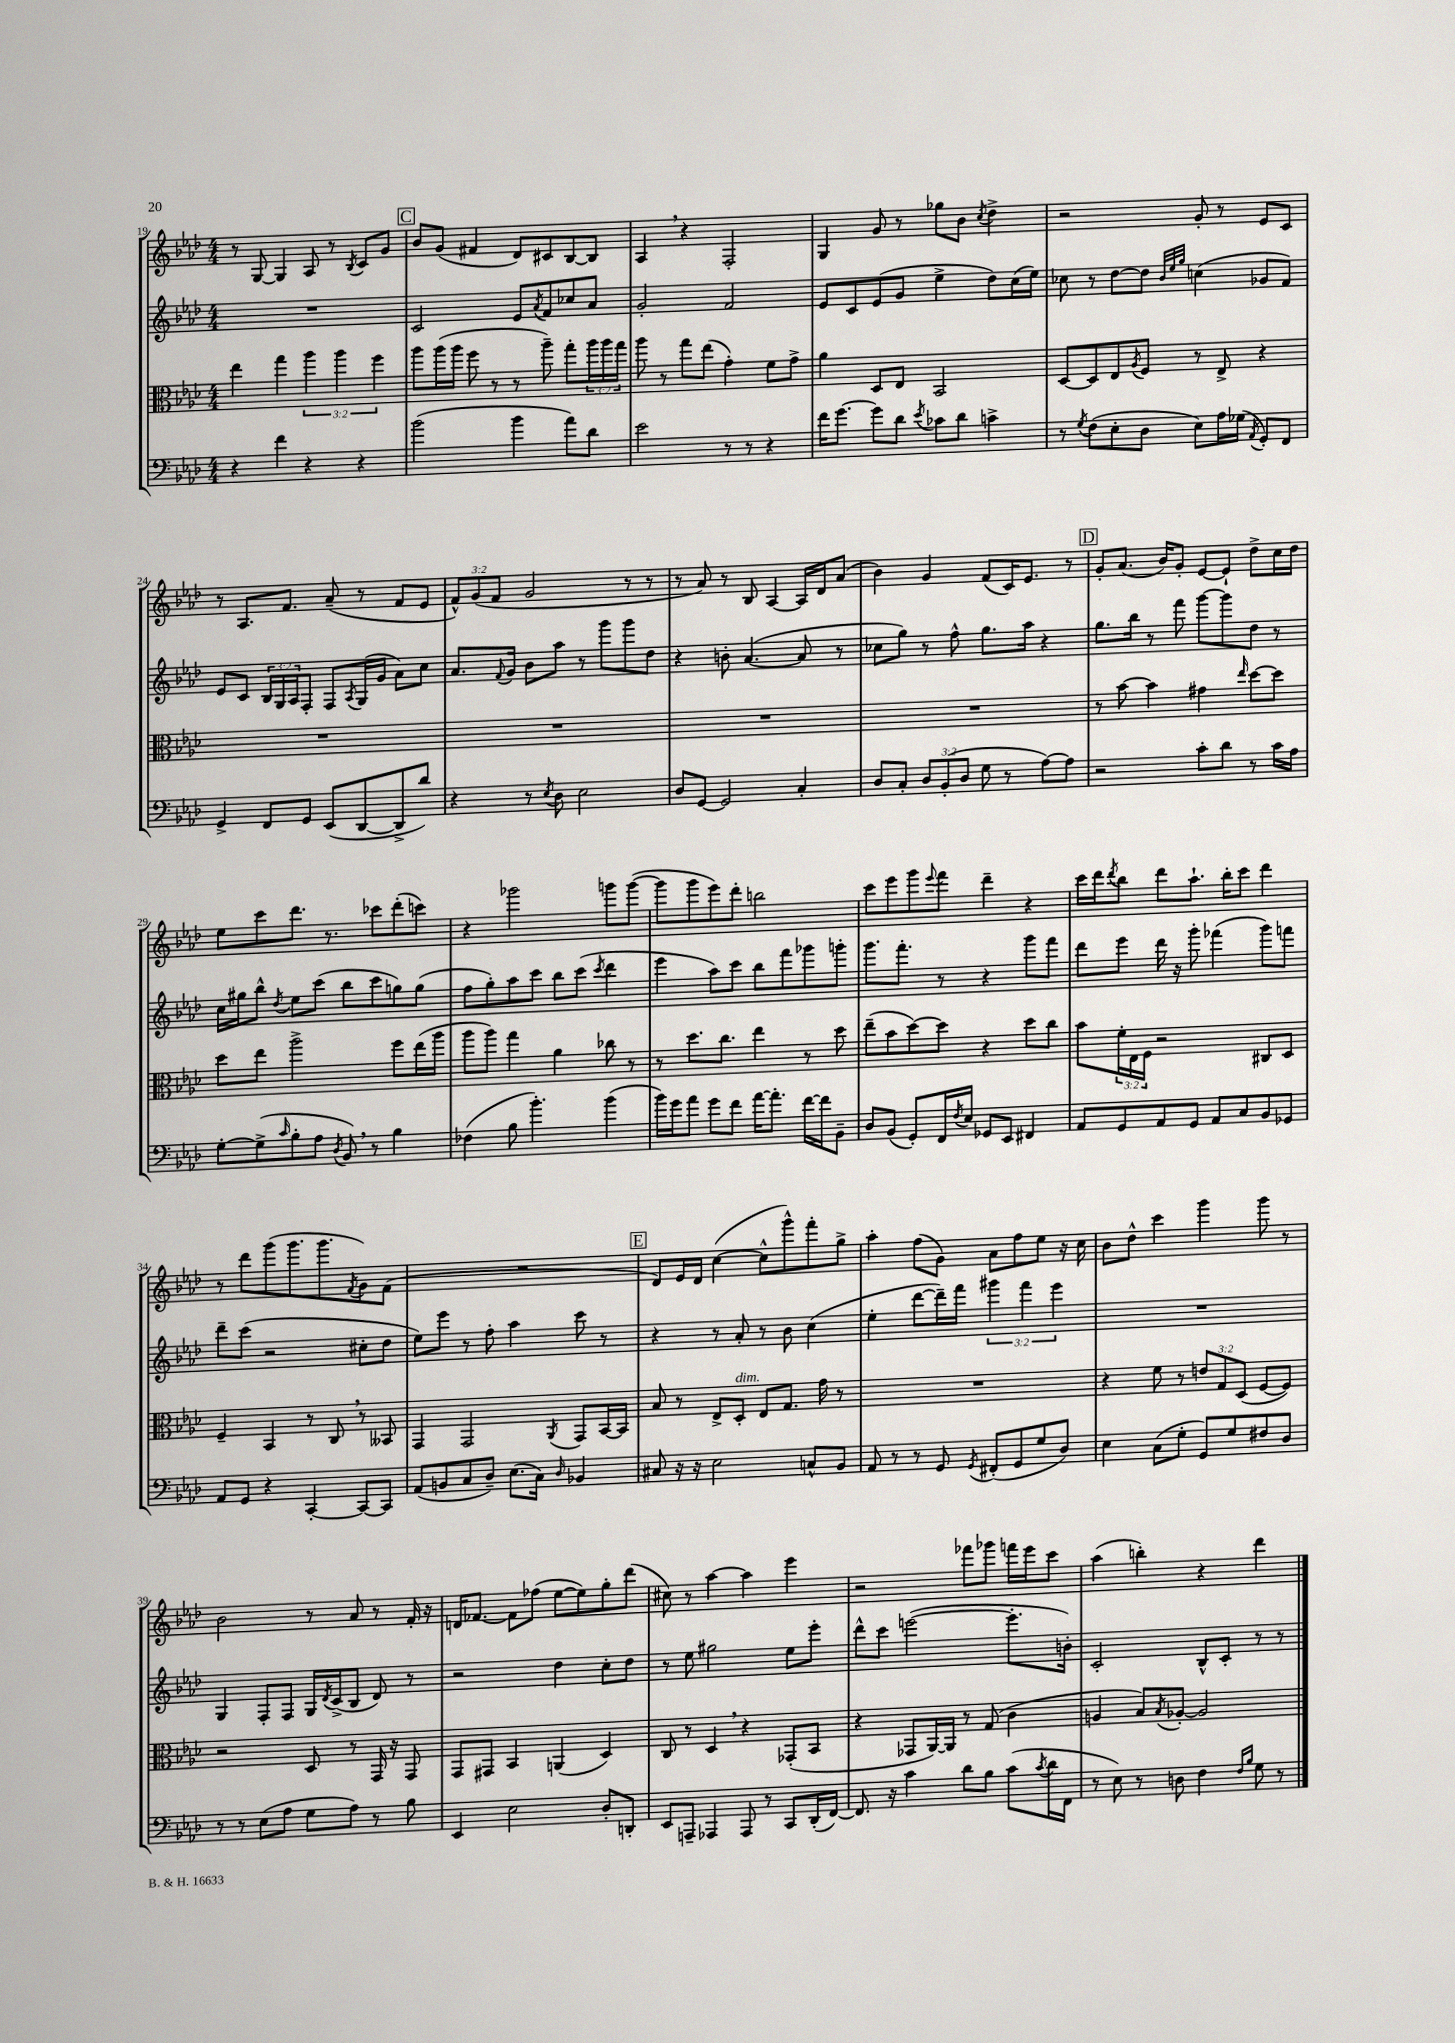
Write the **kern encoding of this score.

**kern	**kern	**kern	**kern
*part4	*part3	*part2	*part1
*staff4	*staff3	*staff2	*staff1
*clefF4	*clefC3	*clefG2	*clefG2
*k[b-e-a-d-]	*k[b-e-a-d-]	*k[b-e-a-d-]	*k[b-e-a-d-]
*M4/4	*M4/4	*M4/4	*M4/4
=19	=19	=19	=19
4r	4ee-\	1r	8r
.	.	.	[8G/
4f\	4gg\	.	4G/]
4r	6aa-\	.	8A-/
.	.	.	8r
.	6aa-\	.	.
.	.	.	8qB-/
4r	.	.	8c/L
.	6ff\	.	.
.	.	.	8g/J
!!LO:REH:place=s1:t=C
=20	=20	=20	=20
(2b-\	8aa-\L	2c/	8b-/L
.	(16aa-\L	.	(8g/J
.	16aa-\JJ	.	.
.	8ff\	.	4f#X/
.	8r	.	.
4b-\	8r	8e-/L	8d-/L)
.	.	8qa-/	.
.	8aa-~\)	8f/	8c#X/
8a-\L)	8gg'\L	8cc-X/	[8B-/
8d-\J	24aa-\L	8a-/J	8B-/J]
.	24aa-\	.	.
.	24gg\JJ	.	.
=21	=21	=21	=21
2e-\	8aa-\	2g'/	4A-,/
.	8r	.	.
.	8gg\L	.	4r
.	(8ee-\J	.	.
8r	4g'\)	2f/	2F'/
8r	.	.	.
4r	8f\L	.	.
.	8g^\J	.	.
=22	=22	=22	=22
16f\KL	4a-\	8e-/L	4G/
[8.g\J	.	.	.
.	.	8c/	.
8g\L]	8D-/L	(8e-/	8g/
8d-\J	8E-/J	8g/J	8r
8qe-/	.	.	.
8c-X\L	2BB-/	4ee-^\	8gg-X\L
8d-\J	.	.	8b-\J
.	.	.	8qcc/
4cn^\	.	8dd-\L)	4dd-^\
.	.	(16cc\L	.
.	.	16ee-\JJ)	.
=23	=23	=23	=23
8r	[8D-/L	8cc-X\	2r
8qG/	.	.	.
(8F\L	8D-/]	8r	.
8E-'\	8E-/	[8dd-\L	.
.	8qA-/	.	.
8D-\J	8F/J	8dd-\J]	.
.	.	32qqb-/LLL	.
.	.	32qqee-/	.
.	.	32qqgg/JJJ	.
8E-\L)	8r	(4ccn\	8g'/
16A-\L	8E-^/	.	8r
(16G-X\JJ	.	.	.
8qAA-/	.	.	.
8GG'/L)	4r	8g-X/L	8e-/L
8FF/J	.	8f/J)	8c/J
!!LO:LB:g=z
=24	=24	=24	=24
4GG^/	1r	8e-/L	8r
.	.	8c/J	8.A-/L
8FF/L	.	24B-/LL	.
.	.	24G/	.
.	.	.	8.f/J
.	.	24A-/J	.
8GG/J	.	8F'/J	.
(8EE-/L	.	8F/L	(8a-~/
.	.	8qA-/	.
[8DD-/	.	(16G/L	8r
.	.	16g/JJ	.
8DD-^/]	.	8a-\L)	8f/L
8d-/J)	.	8cc\J	8e-/J
=25	=25	=25	=25
4r	1r	8.a-/L	12f^^/L)
.	.	.	(12g/
.	.	.	12f/J
.	.	8qqf/	.
.	.	16g/Jk	.
8r	.	8b-\L	2g/
8qE-/	.	.	.
8D-\	.	8aa-\J	.
2E-\	.	8r	.
.	.	8ggg\L	.
.	.	8ggg\	8r
.	.	8dd-\J	8r
=26	=26	=26	=26
8D-/L	1r	4r	8r
[8GG/J	.	.	8a-/)
2GG/]	.	8bn'\	8r
.	.	([4.a-/	8B-/
.	.	.	[4A-/
4C'/	.	8a-/]	16A-/LL]
.	.	.	16d-/J
.	.	8r	(8a-/J
=27	=27	=27	=27
8D-/L	1r	8cc-X\L	4b-\)
8C'/J	.	8gg\J)	.
12D-/L	.	8r	4g/
(12BB-'/	.	.	.
.	.	8ff^^\	.
12D-/J	.	.	.
8G\	.	8.gg\L	(8f/L
8r	.	.	16c/K)
.	.	16aa-\Jk	8.e-/J
[8A-\L)	.	4r	.
8A-\J]	.	.	8r
!!LO:REH:place=s1:t=D
=28	=28	=28	=28
2r	8r	8.gg\L	8g'/L
.	[8b-\	.	(8.a-/J
.	.	16bb-\Jk	.
.	4b-\]	8r	.
.	.	.	16b-/KL)
.	.	8fff\	8g'/J
8c'\L	4g#X\	[8ggg\L	[8e-/L
8d-\J	.	8ggg\]	8e-`/J]
.	16qqee-/	.	.
8r	[8dd-\L	8dd-\J	8dd-^\L
16c\LL	8dd-\J]	8r	16cc\L
16A-\JJ	.	.	16dd-\JJ
!!LO:LB:g=z
=29	=29	=29	=29
[8G'\L	8dd-\L	16cc\LL	8ee-\L
.	.	16gg#X\J	.
(8G^\]	8ee-\J	8bb-^^\J	8ccc\
16qqc/	.	8qdd-/	.
8B-'\	2aa-^\	8ee-\L	8.ddd-\J
8A-\J	.	(8ccc\J	.
.	.	.	8.r
8qD-/	.	.	.
8BB-,/)	.	8bb-\L	.
8r	.	8ccc\	8ccc-X\L
4B-\	8ff\L	8ggn\)	(8ddd-'\
.	(16ee-\L	(8gg\J	8cccn\J)
.	16aa-\JJ	.	.
=30	=30	=30	=30
(4F-X\	8aa-\L	8ff\L	4r
.	8aa-\J)	8gg'\)	.
8B-\	4gg\	8aa-\	2ggg-X\
4.b-'\)	.	8ccc\J	.
.	4a-\	8bb-\L	.
.	.	(8ccc\J	.
.	.	8qccc/	.
(4b-\	8cc-X\	4ddd-\	8gggn\L
.	8r	.	([8ggg\J
=31	=31	=31	=31
16b-\LL)	8r	4eee-\	8ggg\L]
16g\J	.	.	.
8a-\J	8.dd-\L	.	8ggg\
8g\L	.	8aa-\L)	8eee-\)
.	8.cc\J	.	.
8f\J	.	8ccc\J	8ddd-'\J
[16a-\KL	4ee-\	8bb-\L	2bbn\
8.a-'\J]	.	.	.
.	.	8fff\	.
[16f\LL	8r	8ggg-X\	.
16f\J]	.	.	.
8BB-~\J	8dd-\	8gggn'\J	.
=32	=32	=32	=32
8D-/L	(8ee-~\L	8.ggg\L	8ccc\L
(8BB-/J	8b-\	.	8eee-\
.	.	8.fff'\J	.
8GG'/L)	[8dd-\)	.	8ggg\
.	.	.	8qqeee-/
16FF/L	8dd-\J]	8r	8fff\J
8qF/	.	.	.
16E-/JJ	.	.	.
8GG-X/L	4r	4r	4ddd-~\
8EE-/J	.	.	.
4FF#X/	8dd-\L	8ggg\L	4r
.	8cc\J	8fff\J	.
=33	=33	=33	=33
8AA-/L	8b-\L	8ddd-\L	16ccc\LL
.	.	.	16ddd-\J
.	.	.	8qddd-/
8GG/	24f'\L	8eee-\J	8bb-\J
.	24E-\	.	.
.	24F\JJ	.	.
8AA-/	2r	16ddd-\	8ddd-\L
.	.	16r	.
8GG/J	.	8ggg'\	8.aa-`\J
8AA-/L	.	(4fff-X\	.
.	.	.	16bb-'\KL
8C/	.	.	8ccc\J
8BB-/	8C#X/L	8ggg\L)	4ddd-\
8GG-X/J	8D-/J	8fffn\J	.
!!LO:LB:g=z
=34	=34	=34	=34
8AA-/L	4F~/	8ddd-~\L	8r
8GG/J	.	(8ccc\J	8ddd-\L
4r	4BB-/	2r	(8ggg\
.	.	.	8.ggg\
[4CC'/	8r	.	.
.	.	.	8.ggg\
.	8C,/	.	.
.	.	.	8qf/
8CC/L_	8r	8cc#X'\L	8g\)
8CC/J]	8BB--X/	8dd-\J	(8f\J
=35	=35	=35	=35
(8AA-/L	4GG/	8ee-\L)	1r
8BBn/	.	8eee-\J	.
8C/	2GG/	8r	.
8D-~/J)	.	8ff'\	.
(8.E-\L	.	4aa-\	.
16C\Jk)	.	.	.
16qqD-/	8qAA-/	.	.
4BB-X/	8GG/L	8ccc\	.
.	[16BB-/L	8r	.
.	16BB-/JJ]	.	.
!!LO:REH:place=s1:t=E
=36	=36	=36	=36
8C#X/	8B-/	4r	8d-/L)
16r	8r	.	16e-/L
16r	.	.	16d-/JJ
2E-\	8E-^/L	8r	([4cc\
!	!LO:TX:a:i:t=dim.	!	!
.	8D-'/J	8a-'/	.
.	8E-/L	8r	8cc^^\L]
.	8.G/J	8b-\	8ggg^^\)
8Cn^^/L	.	(4cc\	8fff'\
.	16g\	.	.
8BB-/J	8r	.	8gg^\J
=37	=37	=37	=37
8AA-/	1r	4ee-'\	4aa-'\
8r	.	.	.
8r	.	[8ddd-\L	(8ff\L
8GG/	.	16ddd-~\L])	8g\J)
.	.	16fff\JJ	.
8qGG/	.	.	.
(8FF#X'/L	.	6ggg#X\	8a-\L
8GG/	.	.	8ff\
.	.	6fff\	.
8G/	.	.	8ee-\J
.	.	6eee-\	.
8D-/J)	.	.	16r
.	.	.	16cc\
=38	=38	=38	=38
4E-\	4r	1r	8b-\L
.	.	.	8dd-^^\J
(8C\L	8f\	.	4ccc\
8G'\J	8r	.	.
8GG/L)	12en/L	.	4ggg\
.	12G/	.	.
8G/	.	.	.
.	(12D-/J	.	.
8F#X/	[8F/L	.	8ggg\
8D-/J	8F/J])	.	8r
!!LO:LB:g=z
=39	=39	=39	=39
8r	2r	4G/	2b-\
8r	.	.	.
(8E-\L	.	8F'/L	.
8A-\J	.	8F/J	.
8G\L	8D-/	16G/LL	8r
.	.	8qd-/	.
.	.	(16c^/J	.
8A-\J)	8r	8B-/J	8a-/
8r	16GG/	8d-/)	8r
.	16r	.	.
8B-\	8GG/	8r	16f'/
.	.	.	16r
=40	=40	=40	=40
4EE-/	8GG/L	2r	16dn/KL
.	.	.	[8.f-X/J
.	8GG#X/J	.	.
2E-\	4BB-/	.	8f-\L]
.	.	.	(8ff-X\J
.	(4AAn/	4dd-\	[8ee-\L
.	.	.	8ee-\])
8D-'/L	4D-/)	8cc'\L	8gg'\
8DDn'/J	.	8dd-\J	(8ddd-\J
=41	=41	=41	=41
8EE-/L	8C/	8r	8cc#X\)
8AAAn~/J	8r	8ee-\	8r
4AAA-X/	4D-,/	2gg#X\	[4aa-\
8AAA-/	4r	.	4aa-\]
8r	.	.	.
8CC/L	(8GG-X'/L	8ee-\L	4eee-\
(16DD-'/L	8BB-/J	8eee-'\J	.
[16FF/JJ)	.	.	.
=42	=42	=42	=42
8.FF/]	4r	8ddd-^^\L	2r
.	.	8ccc\J	.
16r	.	.	.
4c\	8GG-X/L	([2eeen\	.
.	[16AA-/L)	.	.
.	16AA-/JJ]	.	.
8d-\L	8r	.	8fff-X\L
8B-\J	(8G/	.	8ggg-X\J
(8c\L	4c\	8.eee'\L]	16fffn\LL
.	.	.	16eee-\J
8qc/	.	.	.
16d-\L	.	.	8ccc\J
16FF\JJ	.	16bn'\Jk)	.
=43	=43	=43	=43
8r	4An/	2c'/	(4aa-\
8E-\)	.	.	.
8r	8B-/L)	.	4bbn'\)
.	8qB-/	.	.
8Dn\	[8A-X'/J	.	.
4F\	2A-/]	8B-^^/L	4r
.	.	8c'/J	.
16qqF/LL	.	.	.
16qqB-/JJ	.	.	.
8G\	.	8r	4ddd-\
8r	.	8r	.
==	==	==	==
*-	*-	*-	*-
